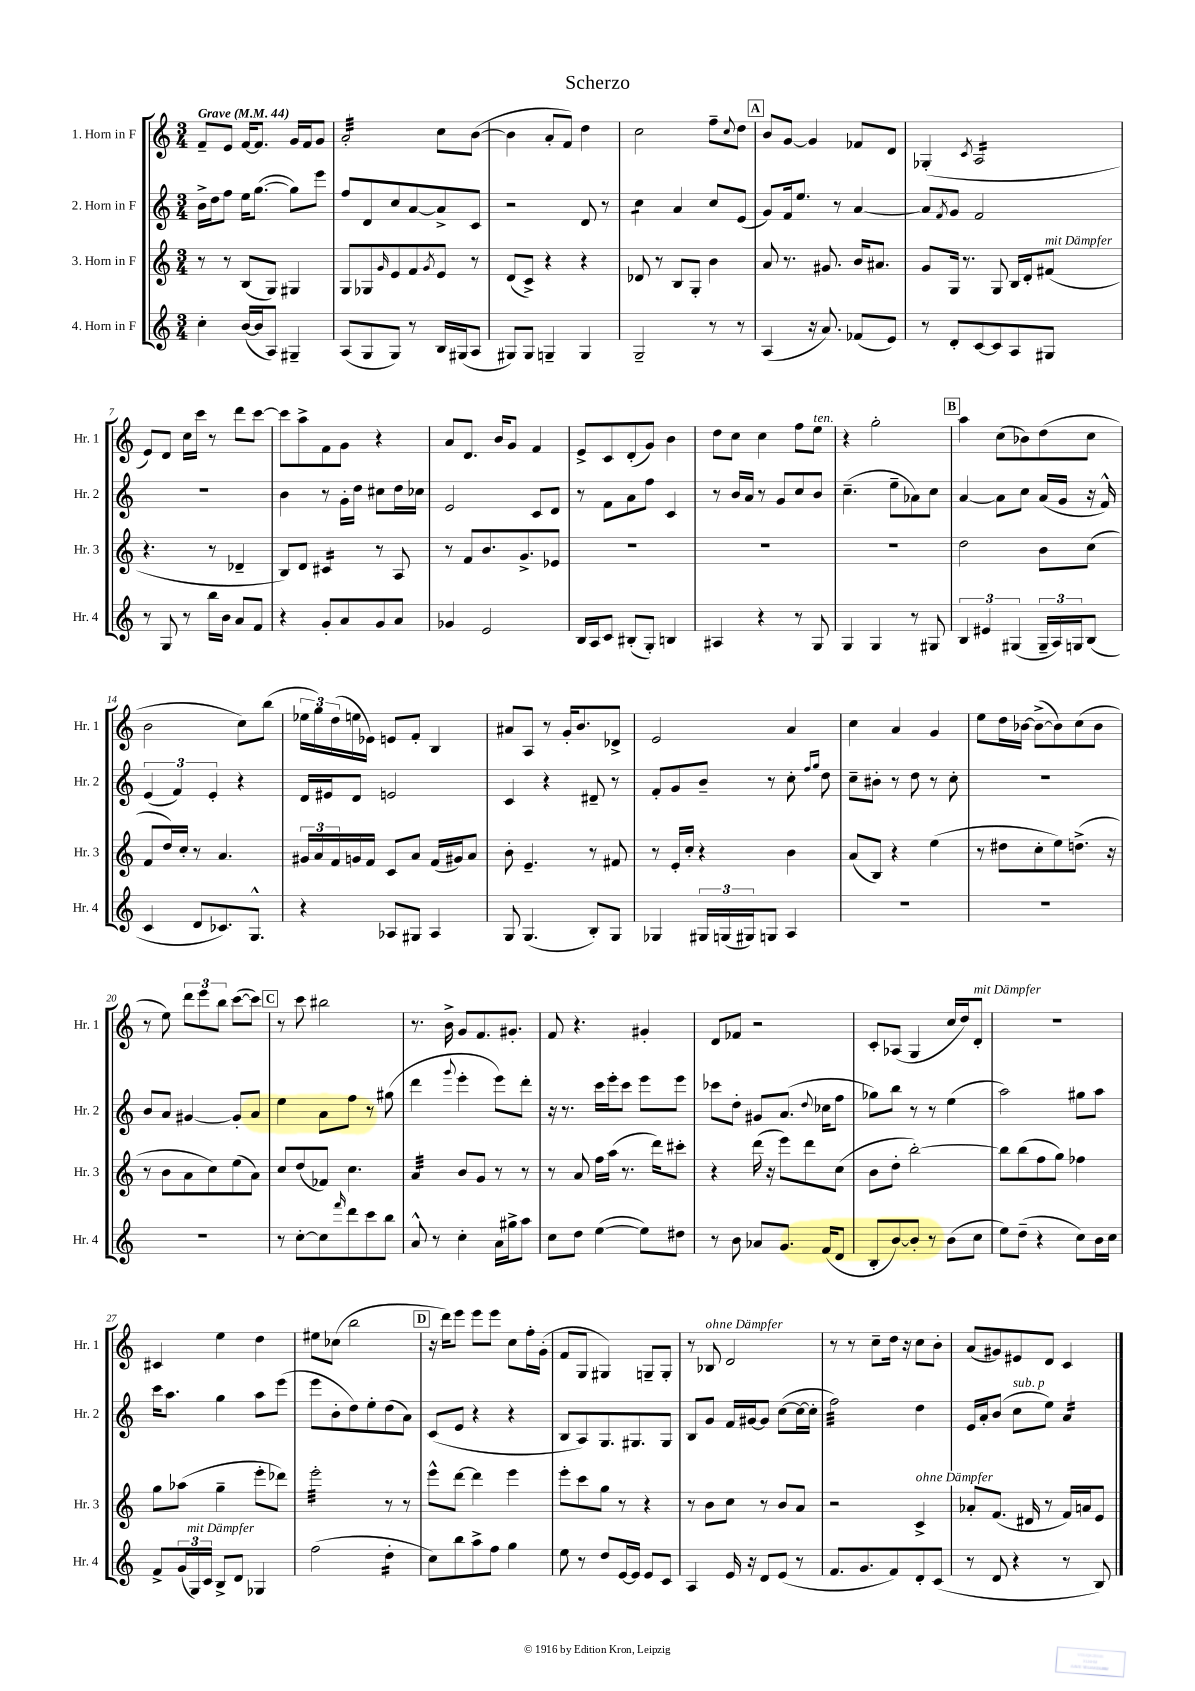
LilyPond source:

\header { title = "Scherzo" }
<<
\new StaffGroup <<
\new Staff = "s0" \with { instrumentName = "1. Horn in F" shortInstrumentName = "Hr. 1" } {
    \clef treble \key c \major \numericTimeSignature \time 3/4 \tempo "Grave" 4 = 44
    f'8-- e'8 f'16~ f'8. g'16 f'16 g'8 |
    a'2:32-. c''8 b'8~( |
    b'4 a'8-. f'8) d''4 |
    c''2 f''8-- \appoggiatura { c''8 } d''8 |
    \mark \markup { \box "A" } b'8 g'8~ g'4 fes'8 d'8 |
    ges4-.( \acciaccatura { c'8 } a2:16 |
    e'8) d'8 c''16 c'''16 r8 d'''8 c'''8~ |
    c'''8 a''8-> f'8 g'8 r4 |
    a'8 d'8. b'16 g'8 f'4 |
    e'8-> c'8 d'8-.( g'8) b'4 |
    d''8 c''8 c''4 f''8 e''8^\markup { \italic "ten." } |
    r4 g''2-. |
    \mark \markup { \box "B" } a''4 c''8( bes'8) d''8( c''8 |
    b'2 c''8) b''8( |
    \tuplet 3/2 { ees''16 g''16) d''16( } e''16 ees'16) e'8 f'8-. b4 |
    ais'8 a8 r8 g'16-. b'8. des'8-> |
    e'2 a'4 |
    c''4 a'4 g'4 |
    e''8 d''16 bes'16~ bes'8~->( bes'8) c''8( bes'8 |
    r8 e''8) \tuplet 3/2 { d'''8 e'''8 b''8 } c'''8~( c'''8) |
    \mark \markup { \box "C" } r8 c'''8 bis''2 |
    r8. b'16-> g'8 f'8. gis'8.-. |
    f'8 r4. gis'4-. |
    d'8 fes'8 r2 |
    c'8-. aes8( g4 c''16 d''16) d'8-.^\markup { \italic "mit Dämpfer" } |
    R2. |
    cis'4 e''4 d''4 |
    eis''8 ces''8( b''2 |
    \mark \markup { \box "D" } r16 d'''16) e'''8 e'''8 e'''8 c''8 f''16-. g'16-.( |
    f'8 g8 gis4) g8-- g8-. |
    r8 bes8^\markup { \italic "ohne Dämpfer" } d'2 |
    r8 r8 c''8-- d''16 r16 c''8 b'8-. |
    a'8( gis'8) eis'8 d'8 c'4 \bar "|." |
}
\new Staff = "s1" \with { instrumentName = "2. Horn in F" shortInstrumentName = "Hr. 2" } {
    \clef treble \key c \major \numericTimeSignature \time 3/4
    b'16-> d''16 f''8 e''16 g''8.~( g''8) e'''8 |
    f''8 d'8 c''8 a'8~ a'8-> c'8 |
    r2 d'8 r8 |
    c''4:8 a'4 c''8 e'8( |
    \mark \markup { \box "A" } g'8) f'16 e''8. r8 a'4~ |
    a'8 \acciaccatura { f'8 } g'8 f'2 |
    R2. |
    b'4 r8 g'16-. d''16 cis''8 d''16 ces''16 |
    e'2 c'8 d'8 |
    r8 f'8 a'8 f''8 c'4 |
    r8 b'16 a'16 r8 g'8 c''8 b'8 |
    c''4.--( e''8-- aes'8) c''8 |
    \mark \markup { \box "B" } a'4~ a'8 c''8 a'16( g'16 r16 f'16-^) |
    \tuplet 3/2 { e'4( f'4) e'4-. } r4 |
    d'16 eis'16 d'8 e'2 |
    c'4 r4 dis'8-- r8 |
    f'8-. g'8 b'8-- r8 c''8-. \grace { f''16 g''16 } d''8 |
    c''8-- bis'8-. r8 d''8 r8 c''8-. |
    R2. |
    b'8 a'8 gis'4~ gis'8-. a'8 |
    \mark \markup { \box "C" } e''4 a'8 f''8 r8 gis''8( |
    d'''4 \appoggiatura { g'''8 } e'''4-. e'''8) d'''8-. |
    r16 r8. c'''16 e'''16-. c'''8 e'''8 e'''8 |
    ces'''8 d''8-. gis'8 a'8.( \appoggiatura { d''8 } ces''16 f''8 |
    ges''8) b''8 r8 r8 e''4( |
    a''2) gis''8 a''8 |
    c'''16 a''8. g''4 a''8 e'''8( |
    e'''8 b'8-. d''8) e''8-. d''8( a'8) |
    \mark \markup { \box "D" } c'8( e'8 r4 r4 |
    b8 a8) g8. gis8. gis8 |
    b8 g'8 f'16 gis'16~ gis'8 c''8~( c''16~ c''16-. |
    f''2:32) d''4 |
    e'16 a'16-. b'8( c''8^\markup { \italic "sub. p" } e''8) a'4:16 \bar "|." |
}
\new Staff = "s2" \with { instrumentName = "3. Horn in F" shortInstrumentName = "Hr. 3" } {
    \clef treble \key c \major \numericTimeSignature \time 3/4
    r8 r8 b8( g8) gis4 |
    g8 ges8 \grace { g'16 } e'8 f'8 \acciaccatura { g'8 } e'8 r8 |
    d'8( c'8->) r4 r4 |
    des'8 r8 b8 g8-. b'4 |
    \mark \markup { \box "A" } a'8 r8. gis'8. b'16 ais'8. |
    g'8 g16 r8. g8 b16 d'16-. fis'8^\markup { \italic "mit Dämpfer" }( |
    r4. r8 des'4-- |
    b8) d'8 cis'4:16 r8 a8 |
    r8 f'8 b'8. g'8.-> ees'8 |
    R2. |
    R2. |
    R2. |
    \mark \markup { \box "B" } d''2 b'8 c''8( |
    f'8 d''16) c''16-. r8 a'4. |
    \tuplet 3/2 { gis'16 a'16 f'16 } g'16 f'16 c'8 a'8 f'16( gis'16) a'8 |
    b'8-. e'4.-- r8 fis'8 |
    r8 e'16-. c''16-. r4 b'4 |
    a'8( b8) r4 e''4( |
    r8 dis''8 c''8-. e''8) d''8.->( r16 |
    r8 b'8 a'8 c''8) e''8( a'8) |
    \mark \markup { \box "C" } c''8 d''8( fes'8) c''4. |
    a'4:32 b'8 g'8 r8 r8 |
    r8 a'8 f''16 a''16( r8. d'''16) cis'''8-. |
    r4 d'''16( r16 e'''8) d'''8 c''8( |
    b'8 d''8-. b''2~-.) |
    b''8 b''8( f''8 g''8) fes''4 |
    g''8 aes''8( g''4-- e'''8-. des'''8) |
    e'''2:32-. r8 r8 |
    \mark \markup { \box "D" } e'''8-^ d'''8~ d'''4 e'''4 |
    e'''8-. c'''8 g''8 r8 r4 |
    r8 b'8 c''8 r8 b'8 a'8 |
    r2 c'4->^\markup { \italic "ohne Dämpfer" } |
    aes'8-. f'8.( dis'16 r8 f'16) a'16 e'8 \bar "|." |
}
\new Staff = "s3" \with { instrumentName = "4. Horn in F" shortInstrumentName = "Hr. 4" } {
    \clef treble \key c \major \numericTimeSignature \time 3/4
    c''4-. b'16~( b'16 a8) gis4-- |
    a8( g8 g8) r8 b16 gis16( a8 |
    gis8) gis8 g4-- g4 |
    g2-- r8 r8 |
    \mark \markup { \box "A" } a4( r16 a'8.) fes'8( e'8) |
    r8 d'8-. c'8~ c'8 a8 gis8 |
    r8 g8 r8 b''16 b'16 a'8 f'8 |
    r4 g'8-. a'8 g'8 a'8 |
    ges'4 e'2 |
    b16 a16 c'8 bis8-.( g8-.) b4 |
    ais4 r4 r8 g8 |
    g4 g4 r8 gis8 |
    \mark \markup { \box "B" } \tuplet 3/2 { b4 eis'4 gis4( } \tuplet 3/2 { gis16-- a16) g16 } b8( |
    c'4 d'8 ces'8.) g8.-^ |
    r4 aes8 gis8 aes4 |
    g8 g4.( b8-.) g8 |
    ges4 \tuplet 3/2 { gis16 g16( gis16) } g8 a4 |
    R2. |
    R2. |
    R2. |
    \mark \markup { \box "C" } r8 c''8~-. c''8 \grace { f'''16 } d'''8 c'''8 b''8 |
    a'8-^ r8 c''4-. a'16 gis''16-> a''8 |
    c''8 d''8 e''4~( e''8) dis''8 |
    r8 b'8 aes'8 g'8. f'16( d'8 |
    b8-. b'8~) b'8-. r8 b'8( c''8 |
    e''8) d''8--( r4 c''8) b'16 c''16 |
    f'8-> \tuplet 3/2 { g'16( g16^\markup { \italic "mit Dämpfer" }) c'16 } b8-> d'8 ges4 |
    f''2( d''4:16-. |
    \mark \markup { \box "D" } c''8) b''8 a''8-> f''8 g''4 |
    e''8 r8 d''8 e'16~ e'16 e'8 c'8 |
    a4 e'16 r16 d'8 e'8( r8 |
    f'8. g'8. f'8) d'8-. c'8( |
    r8 d'8 r4 r8 b8) \bar "|." |
}
>>
>>
